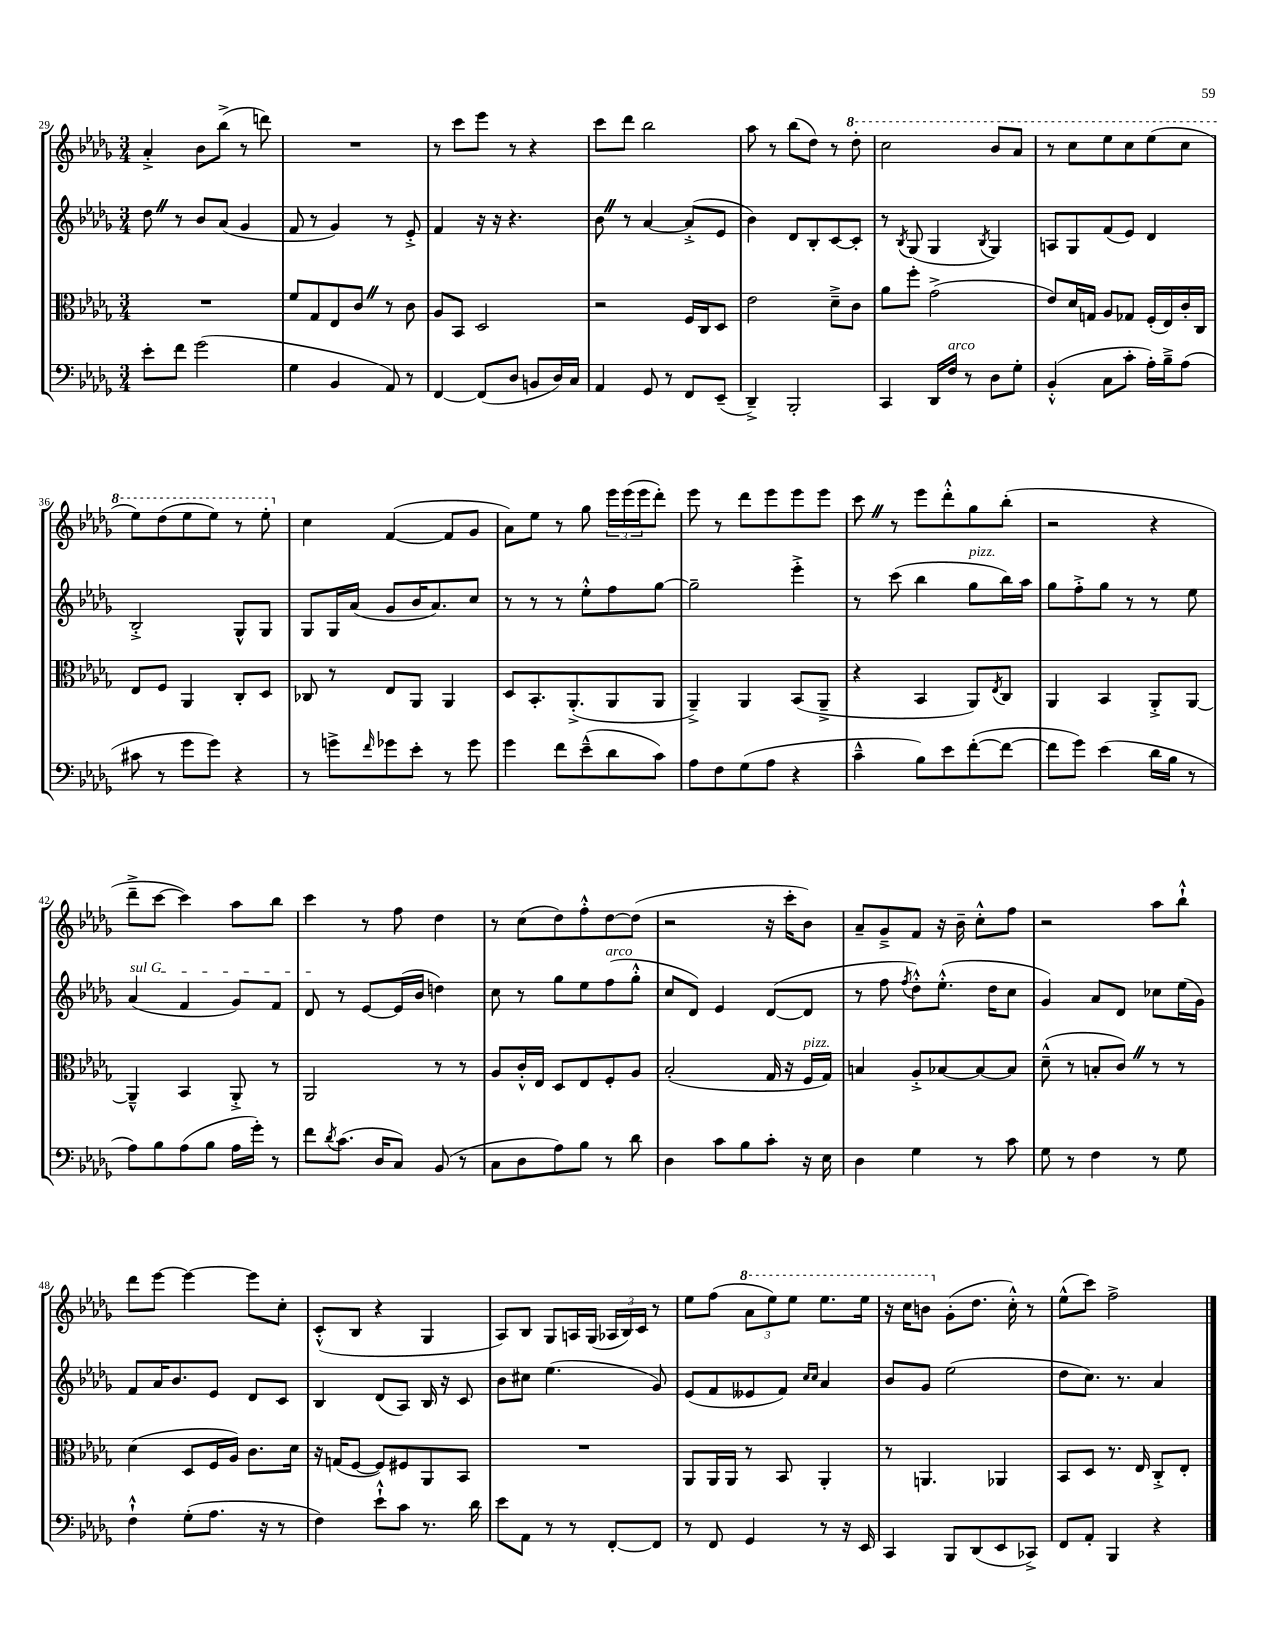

**kern	**kern	**kern	**kern
*staff4	*staff3	*staff2	*staff1
*clefF4	*clefC3	*clefG2	*clefG2
*k[b-e-a-d-g-]	*k[b-e-a-d-g-]	*k[b-e-a-d-g-]	*k[b-e-a-d-g-]
*M3/4	*M3/4	*M3/4	*M3/4
8e-'\L	2.r	8dd-\	4a-'^/
8f\J	.	8r	.
(2g-\	.	8b-/L	8b-\L
.	.	(8a-/J	(8bb-^\J
.	.	4g-/	8r
.	.	.	8ddd\)
=	=	=	=
4G-\	8f/L	8f/	2.r
.	8G-/	8r	.
4BB-/	8E-/	4g-/)	.
.	8c/J	.	.
8AA-/)	8r	8r	.
8r	8c\	8e-'^/	.
=	=	=	=
[4FF/	8A-/L	4f/	8r
.	8BB-/J	.	8ccc\L
(8FF/]L	2D-/	16r	8eee-\J
.	.	16r	.
8D-/J	.	4.r	8r
8BB/L	.	.	4r
16D-/L)	.	.	.
16C/JJ	.	.	.
=	=	=	=
4AA-/	2r	8b-\	8ccc\L
.	.	8r	8ddd-\J
8GG-/	.	[4a-/	2bb-\
8r	.	.	.
8FF/L	16F/LL	(8a-'^/]L	.
.	16C/J	.	.
(8EE-~/J	8D-/J	8e-/J	.
=	=	=	=
4DD-~^/)	2e-\	4b-\)	8aa-\
.	.	.	8r
2BBB-'/	.	8d-/L	(8bb-\L
.	.	8B-'/	8dd-\J)
.	8d-~^\L	[8c/	8r
.	8c\J	8c'/]J	8ddd-'\
=	=	=	=
4CC/	8a-\L	8r	2ccc\
.	.	8qB-/	.
.	8ff'\J	(8G-/	.
16DD-/LL	(2g-^\	4G-/	.
16F/JJ	.	.	.
8r	.	.	.
.	.	8qB-/	.
8D-\L	.	4G-/)	8bb-/L
8G-'\J	.	.	8aa-/J
=	=	=	=
(4BB-'^^/	8e-/L)	8A/L	8r
.	16d-/L	8G-/	8ccc\L
.	16G/JJ	.	.
8C\L	8A-/L	(8f/	8eee-\
8c'\J	8G-/J	8e-/J)	8ccc\
16A-'\LL)	(16F'/LL	4d-/	(8eee-\
16B-~^\J	16E-/)	.	.
(8A-\J	16c'/	.	8ccc\J
.	16C/JJ	.	.
=	=	=	=
8c#\	8E-/L	2B-'^/	8eee-\L)
8r	8F/J	.	(8ddd-\
8g-\L	4AA-/	.	8eee-\
8g-\J)	.	.	8eee-\J)
4r	8C'/L	8G-^^/L	8r
.	8D-/J	8G-/J	8eee-'\
=	=	=	=
8r	8C-/	8G-/L	4cc\
8g^\L	8r	16G-/L	.
.	.	(16a-/JJ	.
16qqf/	.	.	.
8g-\	8E-/L	8g-/L	([4f/
8e-'\J	8AA-/J	16b-/K	.
.	.	8.a-/)	.
8r	4AA-/	.	8f/]L
8g-\	.	8cc/J	8g-/J
=	=	=	=
4g-\	8D-/L	8r	8a-\L)
.	8.BB-'/	8r	8ee-\J
8f\L	.	8r	8r
.	(8.AA-'^/	.	.
(8e-~^^\	.	8ee-'^^\L	8gg-\
8d-\	8AA-/	8ff\	24eee-\LL
.	.	.	(24eee-\
.	.	.	24eee-\J
8c\J)	8AA-/J	[8gg-\J	8ddd-'\J)
=	=	=	=
8A-\L	4AA-~^/)	2gg-~\]	8eee-\
8F\	.	.	8r
(8G-\	4AA-/	.	8ddd-\L
8A-\J	.	.	8eee-\
4r	(8BB-/L	4eee-'^\	8eee-\
.	8AA-~^/J	.	8eee-\J
=	=	=	=
4c~^^\	4r	8r	8ccc\
.	.	(8ccc\	8r
8B-\L)	4BB-/	4bb-\	8eee-\L
8e-\	.	.	8ddd-'^^\
([8f'\	8AA-/L)	8gg-\L	8gg-\
.	8qE-/	.	.
8f\_J	8C/J	16bb-\L)	(8bb-'\J
.	.	16aa-\JJ	.
=	=	=	=
8f\]L	4AA-/	8gg-\L	2r
8g-\J)	.	8ff'^\	.
(4e-\	4BB-/	8gg-\J	.
.	.	8r	.
16d-\LL	8AA-'^/L	8r	4r
16B-\JJ	.	.	.
8r	[8AA-/J	8ee-\	.
=	=	=	=
8A-\L)	4AA-~^^/]	(4a-/	8ddd-~^\L
8B-\	.	.	[8ccc\J
(8A-\	4BB-/	4f/	4ccc\])
8B-\J	.	.	.
16A-\LL	8AA-'^/	8g-/L)	8aa-\L
16g-'\JJ)	.	.	.
8r	8r	8f/J	8bb-\J
=	=	=	=
8f\L	2AA-/	8d-/	4ccc\
8qd-/	.	.	.
(8.c\J	.	8r	.
.	.	[8e-/L	8r
16D-/LK	.	.	.
8C/J)	.	(16e-/]L	8ff\
.	.	16b-/JJ	.
(8BB-/	8r	4dd\)	4dd-\
8r	8r	.	.
=	=	=	=
8C\L	8A-/L	8cc\	8r
8D-\	16c'^^/L	8r	(8cc\L
.	16E-/JJ	.	.
8A-\)	8D-/L	8gg-\L	8dd-\)
8B-\J	8E-/	8ee-\	8ff'^^\
8r	8F'/	(8ff\	[8dd-\
8d-\	8A-/J	8gg-'^^\J	(8dd-\]J
=	=	=	=
4D-\	(2B-'/	8cc/L	2r
.	.	8d-/J)	.
8c\L	.	4e-/	.
8B-\	.	.	.
8c'\J	16G-/	([8d-/L	16r
.	16r	.	16ccc'\LK
16r	16F/LL	8d-/]J	8b-\J)
16E-\	16G-/JJ)	.	.
=	=	=	=
4D-\	4B/	8r	8a-~/L
.	.	8ff\	8g-~^/
.	.	8qff/	.
4G-\	8A-'^/L	8dd-'^^\L)	8f/J
.	[8B-/	(8.ee-'^^\J	16r
.	.	.	16b-~\
8r	8B-/_	.	8cc'^^\L
.	.	16dd-\LK	.
8c\	8B-/]J	8cc\J	8ff\J
=	=	=	=
8G-\	(8d-~^^\	4g-/)	2r
8r	8r	.	.
4F\	8B'/L	8a-/L	.
.	8c/J)	8d-/J	.
8r	8r	8cc-\L	8aa-\L
8G-\	8r	(16ee-\L	8bb-`^^\J
.	.	16g-\JJ)	.
=	=	=	=
4F`^^\	(4d-\	8f/L	8ddd-\L
.	.	16a-/K	[8eee-\J
.	.	8.b-/	.
(8G-'\L	8D-/L	.	4eee-\_
8.A-\J	16F/L	8e-/J	.
.	16A-/JJ)	.	.
.	8.c\L	8d-/L	8eee-\]L
16r	.	.	.
8r	.	8c/J	8cc'\J
.	16d-\Jk	.	.
=	=	=	=
4F\)	16r	4B-/	(8c'^^/L
.	(16G/LK	.	.
.	[8F/J	.	8B-/J
8e-`^^\L	8F/]L)	(8d-/L	4r
8c\J	8F#/	8A-/J)	.
8.r	8AA-/	16B-/	4G-/
.	.	16r	.
.	8BB-/J	8c/	.
16d-\	.	.	.
=	=	=	=
8e-\L	2.r	8b-\L	8A-/L)
8AA-\J	.	8cc#\J	8B-/J
8r	.	(4.ee-\	8G-/L
8r	.	.	16A/L
.	.	.	(16G-/JJ
[8FF'/L	.	.	24A-/LL
.	.	.	24B-/)
.	.	.	24c/JJ
8FF/]J	.	8g-/)	8r
=	=	=	=
8r	8AA-/L	(8e-/L	8ee-\L
8FF/	16AA-/L	8f/	(8ff\J
.	16AA-/JJ	.	.
4GG-/	8r	8e--/	12aa-\L
.	.	.	12eee-\)
.	8BB-/	8f/J)	.
.	.	.	12eee-\J
.	.	16qqcc/LL	.
.	.	16qqcc/JJ	.
8r	4AA-'/	4a-/	8.eee-\L
16r	.	.	.
16EE-/	.	.	16eee-\Jk
=	=	=	=
4CC/	8r	8b-/L	16r
.	.	.	16ccc\LK
.	4.AA/	8g-/J	8bb\J
8BBB-/L	.	(2ee-\	(8g-'\L
(8DD-/	.	.	8.dd-\J
8EE-/	4AA-/	.	.
.	.	.	16cc'^^\)
8CC-^/J)	.	.	8r
=	=	=	=
8FF/L	8BB-/L	8dd-\L	(8ee-^^\L
8AA-'/J	8D-/J	8.cc\J)	8ccc\J)
4BBB-/	8.r	.	2ff^\
.	.	8.r	.
.	16E-/	.	.
4r	8C'^/L	4a-/	.
.	8E-'/J	.	.
==	==	==	==
*-	*-	*-	*-
